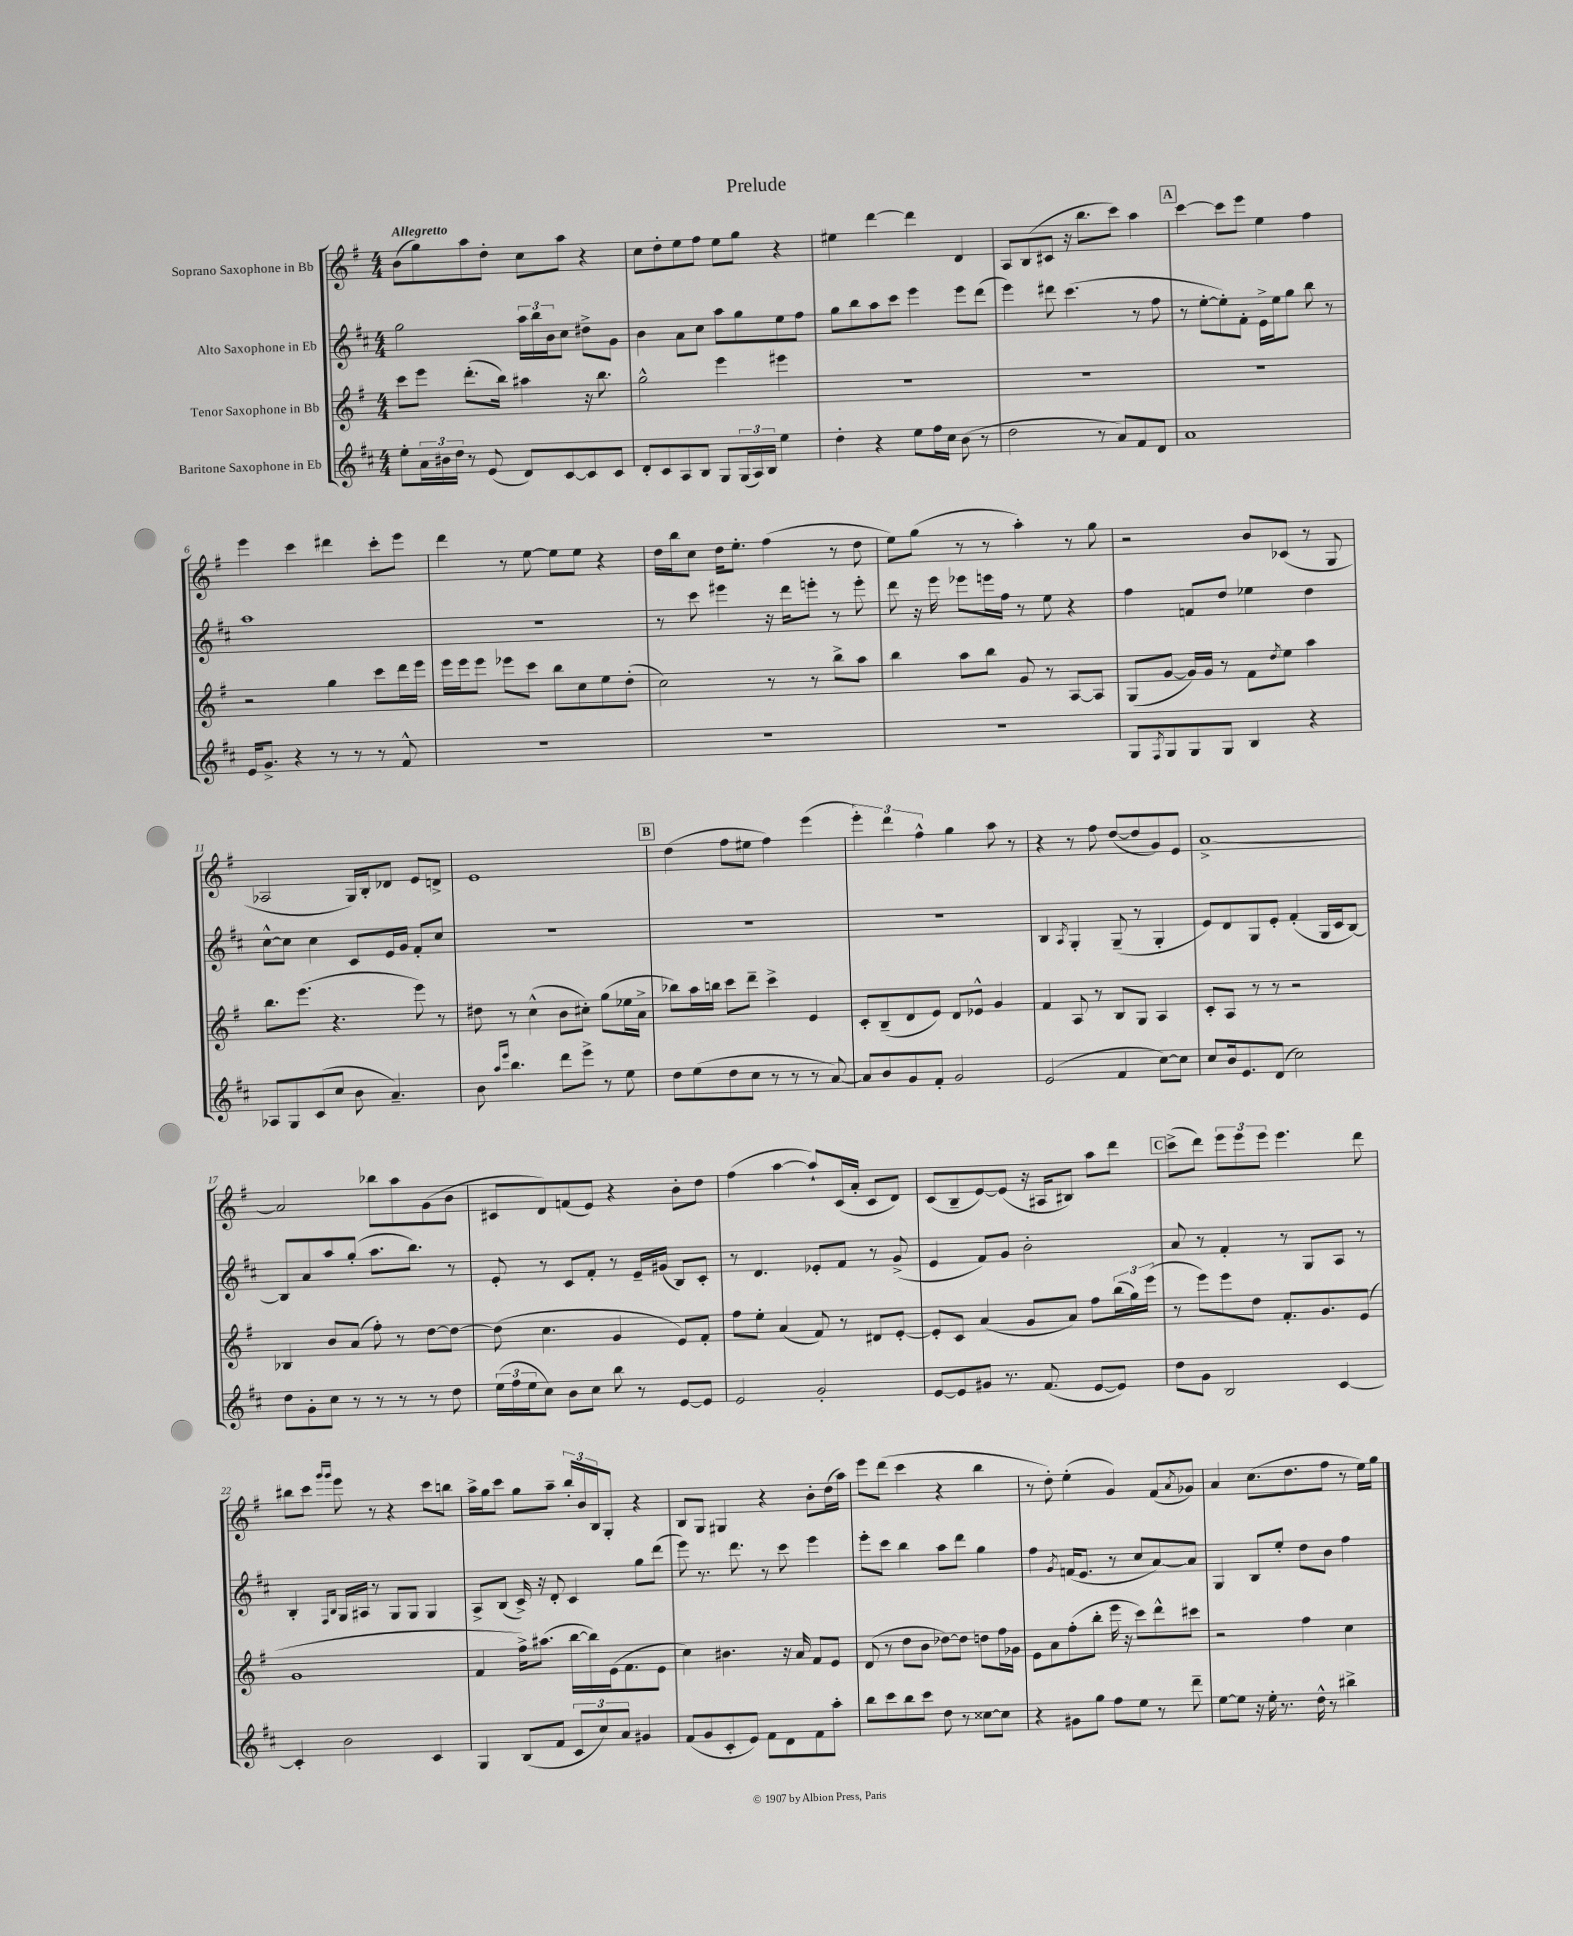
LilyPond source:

\header { title = "Prelude" }
<<
\new StaffGroup <<
\new Staff = "s0" \with { instrumentName = "Soprano Saxophone in Bb" } {
    \clef treble \key g \major \numericTimeSignature \time 4/4 \tempo "Allegretto"
    b'8( g''8) a''8 d''8-. c''8 a''8 r4 |
    c''8 d''8-. e''8 fis''8 e''8 g''8 r4 |
    eis''4 d'''4~ d'''4 d'4 |
    a8 b8( cis'8 r16 b''8. c'''8) a''4 |
    \mark \markup { \box "A" } c'''4~ c'''8 e'''8 e''4 fis''4 |
    e'''4 c'''4 dis'''4 c'''8-. e'''8 |
    d'''4 r8 e''8~ e''8 e''8 r4 |
    d''16 b''16 c''8 d''16 e''8.-. fis''4( r8 d''8 |
    e''8) g''8( r8 r8 a''4-.) r8 g''8 |
    r2 b'8 ces'8( r8 g8 |
    aes2 g16) b16-. des'8 e'8 d'8-> |
    e'1 |
    \mark \markup { \box "B" } d''4( fis''8 eis''8 fis''4) e'''4( |
    \tuplet 3/2 { e'''4-.) d'''4 fis''4-^ } g''4 a''8 r8 |
    r4 r8 fis''8 d''8~( d''8 g'8) e'8 |
    a'1~-> |
    a'2 bes''8 a''8 g'8( b'8 |
    cis'8 d'8) f'8( e'8) r4 b'8-. d''8 |
    fis''4( a''4~ a''8-!) c'16( a'16-. c'8 d'8) |
    c'8( b8-- e'8~) e'8( r16 ais16 bis8) a''8 d'''8 |
    \mark \markup { \box "C" } c'''8->( d'''8) \tuplet 3/2 { e'''8 e'''8 e'''8 } e'''4. d'''8 |
    bis''8 c'''8 \grace { g'''16 g'''16 } e'''8 r8 r4 c'''8 b''8 |
    a''16-> g''16 c'''8 g''8 a''8-- \tuplet 3/2 { b''16-. b'16 b16 } g8-. r4 |
    b8 g8 gis4 r4 b'8-. d''16( a''16) |
    e'''8 d'''8( c'''4 r4 b''4 |
    r8 d''8-.) e''4-.( g'4) fis'8( \acciaccatura { a'8 } ges'8) |
    a'4 c''8.( d''8. fis''8 r8 e''16) g''16 \bar "|." |
}
\new Staff = "s1" \with { instrumentName = "Alto Saxophone in Eb" } {
    \clef treble \key d \major \numericTimeSignature \time 4/4
    g''2 \tuplet 3/2 { a''16 b''16 b'16 } cis''8 dis''8-> g'8 |
    b'4 a'8 cis''8 a''8 g''8 e''8 fis''8 |
    g''8 b''8 a''8 cis'''8 e'''4 e'''8 d'''8( |
    e'''4) dis'''8 cis'''4.( r8 fis''8 |
    \mark \markup { \box "A" } r8 e''8~-. e''8-.) fis'8-. e'16-> e''16 g''8 b''8 r8 |
    a''1 |
    R1 |
    r8 cis'''8 eis'''4 r16 d'''16 e'''8-. r8 e'''8-. |
    d'''8 r16 e'''16 ees'''8 e'''16 fis''16 r8 e''8 r4 |
    fis''4 f'8 d''8 ees''4 d''4 |
    cis''8~-^ cis''8 cis''4 cis'8 e'16 g'16 fis'8-. cis''8 |
    R1 |
    \mark \markup { \box "B" } R1 |
    R1 |
    b4 \acciaccatura { a8 } g4-. g8--( r8 g4-. |
    e'8) d'8 g8 e'8-. fis'4-.( g16 cis'16 b8~) |
    b8 a'8 a''8 g''8-.( a''8. b''8.) r8 |
    e'8-. r8 cis'8 fis'8-. r8 e'16-- gis'16( b8) cis'8-. |
    r8 d'4. ees'8-. fis'8 r8 g'8->( |
    e'4 fis'8) g'8 b'2-. |
    \mark \markup { \box "C" } a'8 r8 fis'4-. r8 g8 a8 r8 |
    b4-. \grace { fis16 b16 } g16 ais16 r8 g8 g8 g4 |
    a8-> b8( cis'16->) r16 d'8-. cis'4 g''8 d'''8( |
    e'''8) r8. d'''8. r8 cis'''8 e'''4 |
    e'''8-. cis'''8 b''4 a''8 d'''8 g''4 |
    fis''4 \acciaccatura { g'8 } f'16( e'8. r8 cis''8 a'8~) a'8 |
    g4 b8 e''8-. d''8 b'8 fis''4 \bar "|." |
}
\new Staff = "s2" \with { instrumentName = "Tenor Saxophone in Bb" } {
    \clef treble \key g \major \numericTimeSignature \time 4/4
    c'''8 e'''8 d'''8.-.( b''16) ais''4 r16 b''8. |
    g''2-^ e'''4 eis'''4 |
    R1 |
    R1 |
    \mark \markup { \box "A" } R1 |
    r2 g''4 c'''8 d'''16 e'''16 |
    e'''16 e'''16 e'''8 ees'''8 c'''8 b''8 c''8 e''8 d''8-.( |
    c''2) r8 r8 b''8-> a''8 |
    b''4 a''8 b''8 g'8 r8 a8~ a8 |
    g8( g'8~ g'16) g'16 r8 fis'8 \acciaccatura { d''8 } e''8 a''4 |
    b''8. e'''8.( r4. e'''8) r8 |
    dis''8 r8 c''4-^( b'8 cis''8-.) g''8( ees''16 a'16-> |
    \mark \markup { \box "B" } bes''8) a''16 b''16 c'''8 d'''8-- c'''4-> e'4 |
    c'8-. b8--( d'8 e'8) d'8 ees'8-^ g'4 |
    fis'4 a8 r8 b8 g8 a4 |
    c'8-. a8 r8 r8 r2 |
    bes4 b'8 a'8( fis''8-.) r8 d''8~ d''8~ |
    d''8( c''4. g'4 e'8) fis'8-. |
    fis''8 e''8-. a'4( fis'8) r8 dis'8 e'8~-. |
    e'8-. c'8 a'4( g'8 a'8) fis''8 \tuplet 3/2 { b''16( g''16) e'''16( } |
    \mark \markup { \box "C" } r8 e'''8) e'''8 d''8 fis'8.-. g'8. e'8( |
    g'1 |
    fis'4 fis''16->) ais''8.( b''16~ b''16) e'16( fis'8. e'8 |
    c''4) bis'4. r16 a'16 fis'8 e'8 |
    d'8( r8 d''8 b'8 des''8~) des''8 d''8 fis''16 ges'16 |
    e'8 a'8 fis''8-.( b''8-. e'''16 r16 c'''8) d'''8-^ cis'''8 |
    r2 fis''4 c''4 \bar "|." |
}
\new Staff = "s3" \with { instrumentName = "Baritone Saxophone in Eb" } {
    \clef treble \key d \major \numericTimeSignature \time 4/4
    e''8-. \tuplet 3/2 { a'16 bis'16 d''16 } r8 e'8( d'8) cis'8~ cis'8 cis'8 |
    d'8-. cis'8 a8 b8 g8 \tuplet 3/2 { g16( a16) b16 } e''4 |
    d''4-. r4 e''8 fis''16 cis''16 b'8( r8 |
    d''2 r8 a'8) fis'8 d'8 |
    \mark \markup { \box "A" } a'1 |
    e'16 g'8.-> r4 r8 r8 r8 fis'8-^ |
    R1 |
    R1 |
    R1 |
    g8 \acciaccatura { fis8 } g8 g8 g8 b4 r4 |
    aes8 g8 cis'8( cis''8 b'8 a'4.--) |
    b'8 \grace { a''16 e'''16 } b''4. d'''8 e'''8-> r8 e''8 |
    \mark \markup { \box "B" } d''8 e''8( d''8 cis''8 r8 r8 r8 a'8~) |
    a'8 b'8 g'8 fis'8-. g'2 |
    e'2( fis'4 cis''8~) cis''8 |
    cis''8 b'16 e'8. d'8( cis''2) |
    d''8 g'8-. cis''8 r8 r8 r8 r8 d''8 |
    \tuplet 3/2 { e''16( fis''16 e''16 } cis''8) b'8 cis''8 b''8 r8 e'8~ e'8 |
    e'2 g'2-. |
    e'8~ e'8 gis'8 r8. fis'8.( e'8~ e'8) |
    \mark \markup { \box "C" } d''8 g'8 b2 cis'4~ |
    cis'4-. b'2 cis'4 |
    g4 b8( fis'8 \tuplet 3/2 { cis'8 cis''8) a'8 } gis'4 |
    fis'8( g'8 cis'8-. e'8) fis'8 d'8 fis'8 a''8-. |
    b''8 cis'''8 b''8 cis'''8 d''8 r8 cisis''8~ cisis''8 |
    r4 gis'8 g''8 fis''8 e''8 r8 d'''8-- |
    e''8~ e''8 r16 e''16-. r8. d''16-^ r8 bis''4-> \bar "|." |
}
>>
>>
